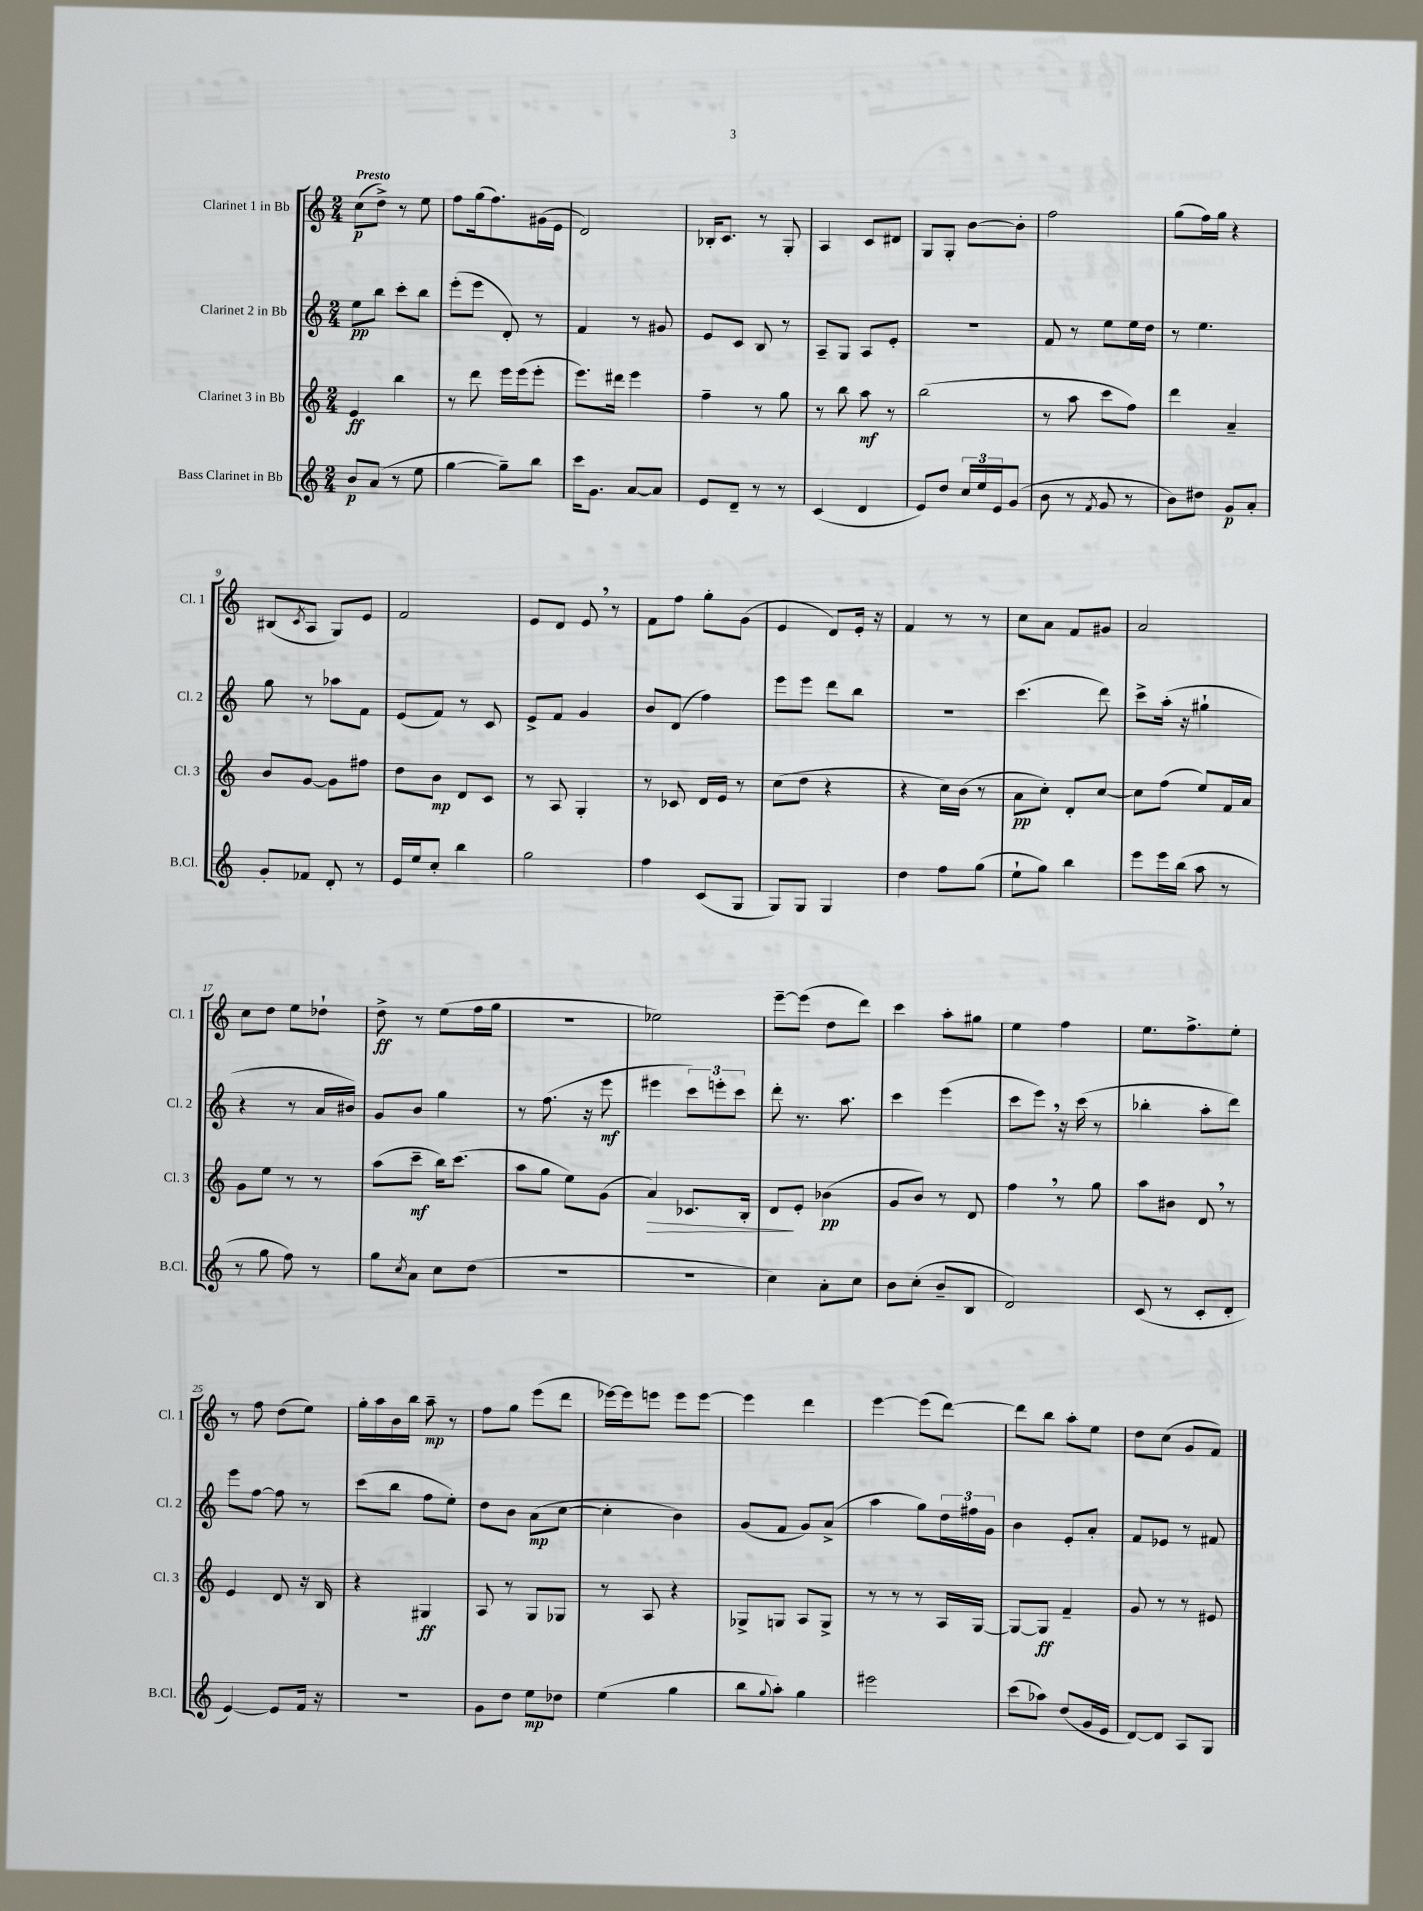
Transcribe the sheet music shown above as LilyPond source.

<<
\new StaffGroup <<
\new Staff = "s0" \with { instrumentName = "Clarinet 1 in Bb" shortInstrumentName = "Cl. 1" } {
    \clef treble \key c \major \numericTimeSignature \time 2/4 \tempo "Presto"
    c''8\p( d''8->) r8 e''8 |
    f''8 g''16( f''8.) gis'16( e'16 |
    d'2) |
    bes16-. c'8. r8 g8-. |
    a4 c'8 dis'8 |
    g8 g8-. b'8~ b'8-. |
    f''2 |
    g''8( f''16) g''16 r4 |
    bis8( \acciaccatura { c'8 } a8 g8) e'8 |
    f'2 |
    e'8 d'8 e'8 \breathe r8 |
    f'8 f''8 g''8-. g'8( |
    e'4 d'8) e'16-. r16 |
    f'4 r8 r8 |
    c''8 a'8 f'8 gis'8 |
    a'2 |
    c''8 d''8 e''8 des''8-! |
    d''8->\ff r8 e''8( f''16 g''16 |
    r2 |
    ees''2) |
    e'''8~-- e'''8( d''8 d'''8) |
    c'''4 a''8-. gis''8 |
    e''4 f''4 |
    e''8. f''8.-> e''8-. |
    r8 f''8 d''8( e''8) |
    g''16-. a''16 b'16 b''16 a''8--\mp r8 |
    f''8 g''8 e'''8( d'''8 |
    ees'''16~) ees'''16 e'''8 e'''8 e'''8~ |
    e'''4 d'''4 |
    e'''4~ e'''8( d'''8~) |
    d'''8 b''8 a''8-. e''8 |
    d''8 c''8( g'8 f'8) \bar "|." |
}
\new Staff = "s1" \with { instrumentName = "Clarinet 2 in Bb" shortInstrumentName = "Cl. 2" } {
    \clef treble \key c \major \numericTimeSignature \time 2/4
    e''8\pp b''8 c'''8-. b''8 |
    e'''8-.( e'''8 d'8-.) r8 |
    f'4 r8 gis'8 |
    e'8 c'8 b8 r8 |
    a8-- g8 a8 e'8-. |
    r2 |
    f'8 r8 e''8 e''16 d''16 |
    r8 e''4. |
    g''8 r8 aes''8 f'8 |
    e'8( f'8) r8 c'8 |
    e'8-> f'8 g'4 |
    b'8 d'8( f''4) |
    e'''8 e'''8 d'''8 b''8 |
    R2 |
    c'''4.( d'''8) |
    c'''8-> a''16-.( r16 gis''4-! |
    r4 r8 a'16 bis'16) |
    g'8 b'8 g''4 |
    r8 f''8.( r16 e'''8\mf |
    eis'''4 \tuplet 3/2 { c'''8) e'''8-. c'''8 } |
    d'''8-. r8. a''8. |
    c'''4 e'''4( |
    c'''8 e'''8) \breathe r16 c'''16( r8 |
    bes''4-. a''8-. d'''8) |
    e'''8 f''8~ f''8 r8 |
    c'''8( b''8 f''8 e''8-.) |
    d''8 b'8 a'8\mp( c''8~ |
    c''4-. b'4) |
    g'8( f'8 g'8) a'8->( |
    a''4 g''8) \tuplet 3/2 { d''16 fis''16 g'16 } |
    b'4 e'8-. a'8-. |
    f'8 ees'8 r8 fis'8 \bar "|." |
}
\new Staff = "s2" \with { instrumentName = "Clarinet 3 in Bb" shortInstrumentName = "Cl. 3" } {
    \clef treble \key c \major \numericTimeSignature \time 2/4
    e'4\ff b''4 |
    r8 d'''8 e'''16 e'''16( e'''8-. |
    e'''8.) dis'''16 e'''4 |
    f''4-- r8 g''8 |
    r8 b''8 a''8\mf r8 |
    b''2( |
    r8 a''8 c'''8 f''8) |
    d'''4 a'4-- |
    b'8 g'8~ g'8 fis''8 |
    d''8 b'8\mp d'8 c'8 |
    r8 a8 g4-. |
    r8 ces'8 d'16 e'16 r8 |
    c''8( d''8 r4 |
    r4 c''16) b'16( r8 |
    a'8\pp c''8-.) d'8-. c''8~ |
    c''8 f''8( e''8) f'16 a'16 |
    g'8 e''8 r8 r8 |
    a''8( c'''8--\mf b''16) c'''8.( |
    a''8 g''8 e''8) g'8( |
    a'4\>) ces'8. b16-. |
    d'8\! e'8-. bes'4\pp( |
    g'8 b'8) r8 d'8 |
    f''4 \breathe r8 g''8 |
    a''8 bis'8 d'8 \breathe r8 |
    e'4 d'8 r16 b16 |
    r4 gis4\ff |
    a8 r8 g8 ges8 |
    r8 a8 r4 |
    ges8-> g8 a8 g8-> |
    r8 r8 r8 a16 g16~ |
    g8~ g8\ff f'4-- |
    g'8 r8 r8 eis'8 \bar "|." |
}
\new Staff = "s3" \with { instrumentName = "Bass Clarinet in Bb" shortInstrumentName = "B.Cl." } {
    \clef treble \key c \major \numericTimeSignature \time 2/4
    b'8\p a'8( r8 e''8 |
    g''4~ g''8--) b''8 |
    c'''16 g'8. a'8~ a'8 |
    e'8 d'8-- r8 r8 |
    c'4( d'4 |
    e'8) d''8 \tuplet 3/2 { c''16 e''16 e'16 } g'8( |
    b'8 r8 \acciaccatura { f'8 } g'8 r8 |
    b'8) dis''8 g'8\p a'8-. |
    g'8-. fes'8 d'8-. r8 |
    e'16 e''16 c''8-. b''4 |
    g''2 |
    f''4 c'8( g8 |
    g8) g8 g4 |
    d''4 f''8 g''8( |
    e''8-! g''8) b''4 |
    e'''8 e'''16 b''16( a''8 r8 |
    r8 g''8 f''8) r8 |
    g''8 \acciaccatura { c''8 } a'8 c''8 d''8( |
    R2 |
    R2 |
    c''4) a'8-. c''8 |
    b'8 c''8-.( b'8-- b8 |
    d'2) |
    c'8( r8 c'8-. d'8-. |
    e'4~) e'8 f'16 r16 |
    R2 |
    g'8 d''8 e''8\mp des''8 |
    e''4( g''4 |
    b''8 \appoggiatura { g''8 } a''8-.) g''4 |
    eis'''2 |
    c'''8( aes''8) d''8( g'16 e'16 |
    d'8~) d'8 a8 g8 \bar "|." |
}
>>
>>
